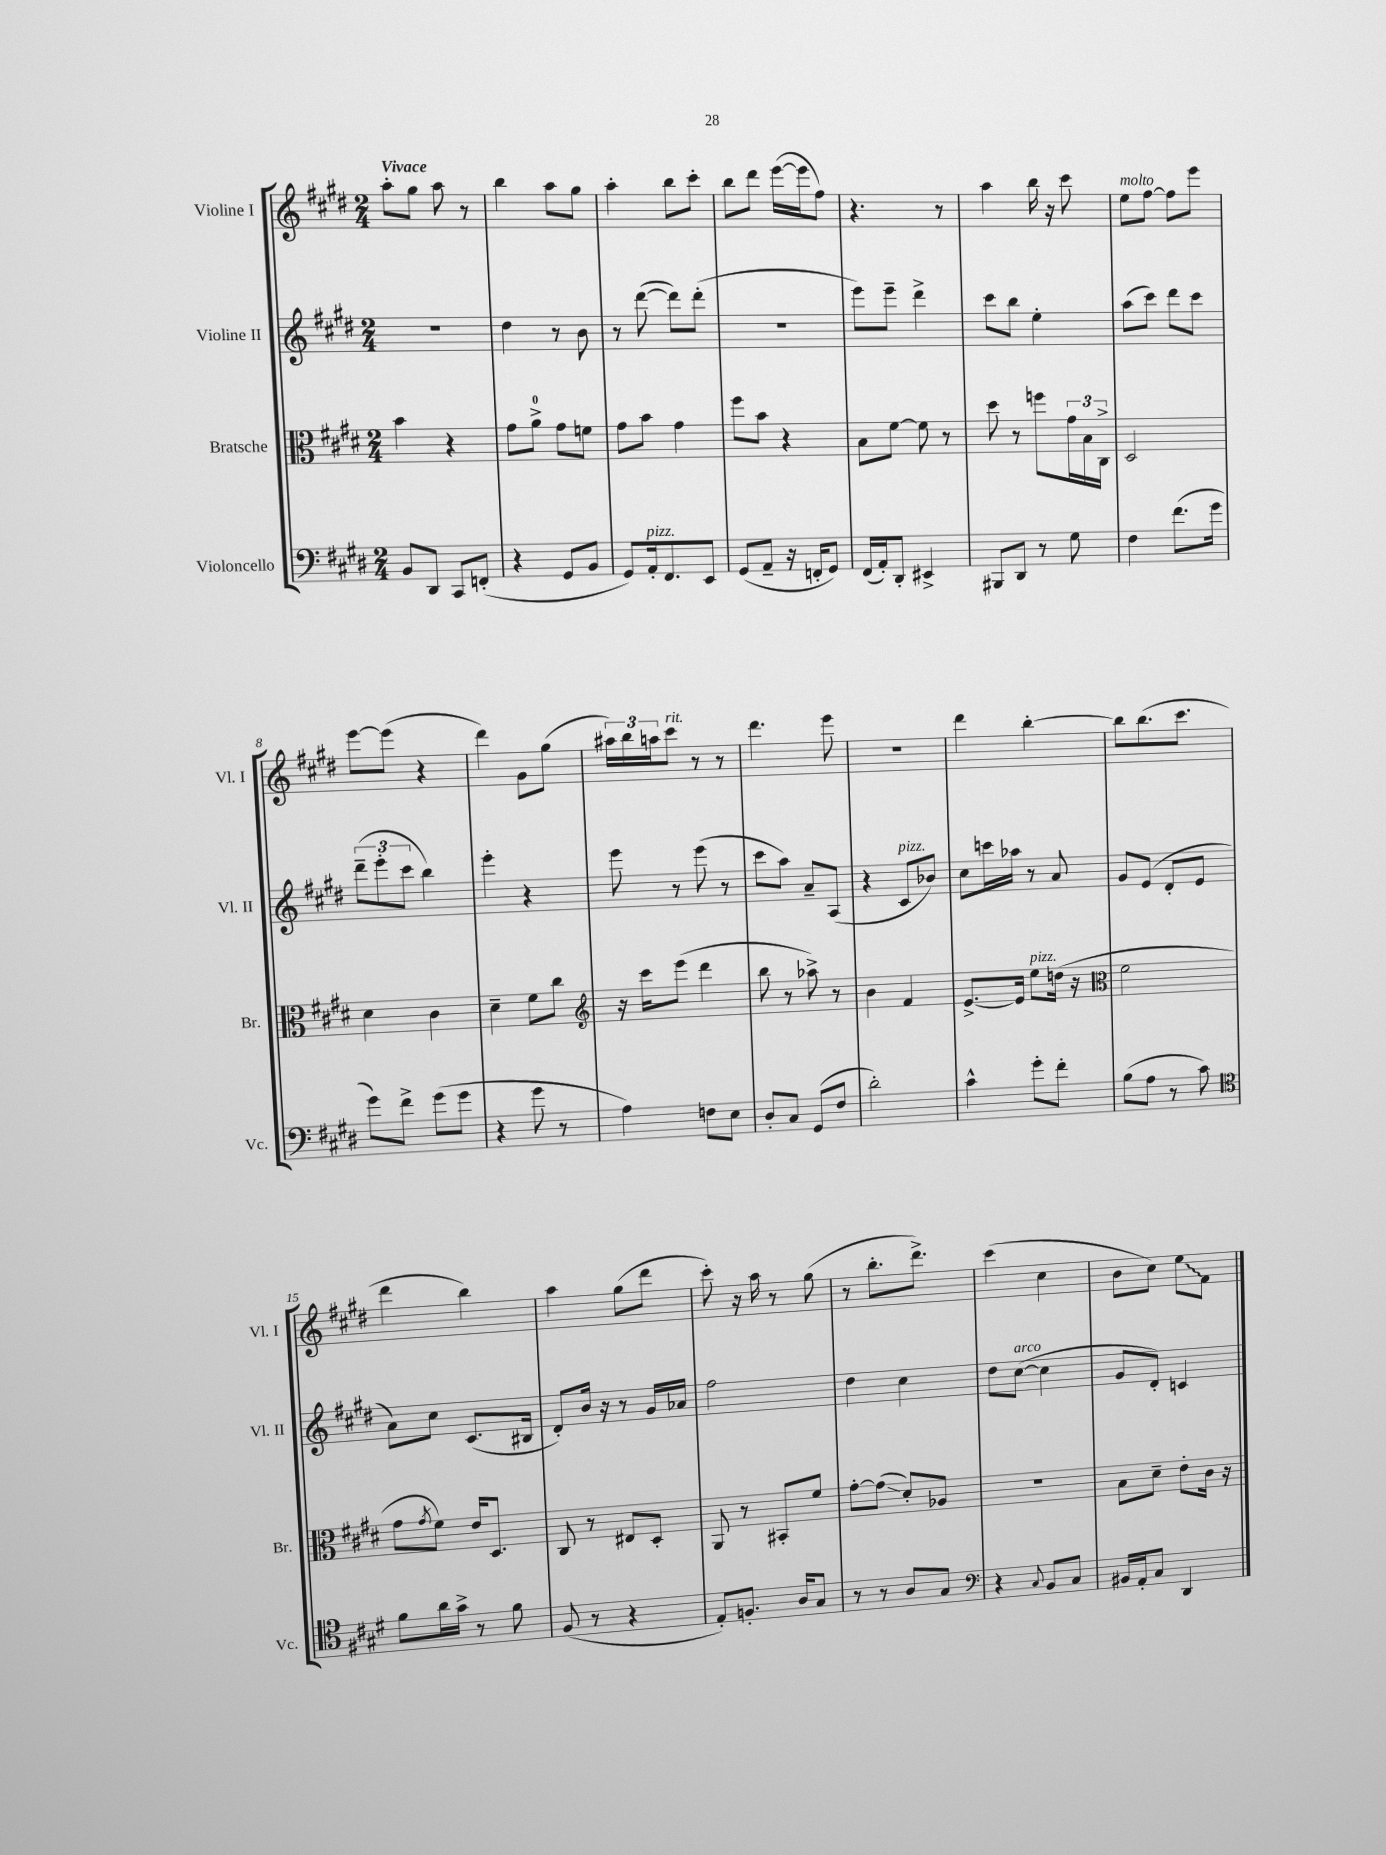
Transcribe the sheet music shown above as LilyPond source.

<<
\new StaffGroup <<
\new Staff = "s0" \with { instrumentName = "Violine I" shortInstrumentName = "Vl. I" } {
    \clef treble \key e \major \numericTimeSignature \time 2/4 \tempo "Vivace"
    a''8-. gis''8 a''8 r8 |
    b''4 a''8 gis''8 |
    a''4-. b''8 cis'''8-. |
    b''8 dis'''8 e'''16~( e'''16 fis''8) |
    r4. r8 |
    a''4 b''16 r16 cis'''8 |
    e''8^\markup { \italic "molto" } fis''8~ fis''8 e'''8 |
    e'''8~ e'''8( r4 |
    dis'''4) gis'8 gis''8( |
    \tuplet 3/2 { ais''16) b''16 a''16 } cis'''8^\markup { \italic "rit." } r8 r8 |
    dis'''4. e'''8 |
    R2 |
    dis'''4 b''4~-. |
    b''8 b''8.( cis'''8. |
    dis'''4 b''4) |
    a''4 gis''8( dis'''8 |
    cis'''8-.) r16 a''16 r8 gis''8( |
    r8 b''8.-. dis'''8.->) |
    cis'''4( cis''4 |
    b'8 cis''8) \once \override Glissando.style = #'zigzag e''8\glissando fis'8 \bar "|." |
}
\new Staff = "s1" \with { instrumentName = "Violine II" shortInstrumentName = "Vl. II" } {
    \clef treble \key e \major \numericTimeSignature \time 2/4
    r2 |
    dis''4 r8 b'8 |
    r8 dis'''8~( dis'''8) dis'''8-.( |
    R2 |
    e'''8) e'''8-- dis'''4-> |
    cis'''8 b''8 e''4-. |
    a''8( cis'''8) dis'''8 cis'''8 |
    \tuplet 3/2 { dis'''8--( e'''8-. cis'''8 } b''4) |
    e'''4-. r4 |
    e'''8 r8 e'''8( r8 |
    cis'''8 a''8) a'8-- a8( |
    r4 cis'8^\markup { \italic "pizz." } bes'8) |
    cis''8 c'''16 aes''16 r8 a'8 |
    gis'8 e'8( dis'8-. e'8 |
    a'8) cis''8 cis'8.( bis16 |
    dis'8-.) b'16 r16 r8 gis'16 aes'16 |
    fis''2 |
    dis''4 cis''4 |
    dis''8 cis''8~^\markup { \italic "arco" }( cis''4 |
    gis'8 dis'8-.) c'4 \bar "|." |
}
\new Staff = "s2" \with { instrumentName = "Bratsche" shortInstrumentName = "Br." } {
    \clef alto \key e \major \numericTimeSignature \time 2/4
    b'4 r4 |
    gis'8 a'8-0-> gis'8 f'8 |
    gis'8 b'8 gis'4 |
    fis''8 b'8 r4 |
    b8 fis'8~ fis'8 r8 |
    dis''8 r8 f''8 \tuplet 3/2 { gis'16 b16 cis16-> } |
    dis2 |
    dis'4 cis'4 |
    dis'4-- fis'8 cis''8 |
    \clef treble r16 cis'''16 e'''8( dis'''4 |
    b''8 r8 aes''8->) r8 |
    b'4 fis'4 |
    e'8.~-> e'16 e''8^\markup { \italic "pizz." } d''16( r16 |
    \clef alto fis'2 |
    gis'8 \acciaccatura { gis'8 } fis'8) e'16 dis8. |
    cis8 r8 eis8 dis8-. |
    a,8 r8 bis,8-. fis'8 |
    gis'8~-. gis'8\glissando( dis'8-.) aes8 |
    r2 |
    b8 dis'8-- e'8-. cis'16 r16 \bar "|." |
}
\new Staff = "s3" \with { instrumentName = "Violoncello" shortInstrumentName = "Vc." } {
    \clef bass \key e \major \numericTimeSignature \time 2/4
    b,8 dis,8 cis,8 f,8-.( |
    r4 gis,8 b,8 |
    gis,8) a,16-.^\markup { \italic "pizz." } fis,8. e,8 |
    gis,8( a,8-- r16 f,16-. gis,8) |
    fis,16( a,16-.) dis,8-. eis,4-> |
    bis,,8 dis,8 r8 gis8 |
    fis4 fis'8.( gis'16 |
    gis'8) fis'8-> gis'8( gis'8 |
    r4 gis'8 r8 |
    a4) f8 e8 |
    dis8-. cis8 gis,8( fis8 |
    dis'2-.) |
    cis'4-^ gis'8-. fis'8-. |
    b8( a8 r8 cis'8) |
    \clef tenor fis'8 a'16 gis'16-> r8 fis'8 |
    fis8( r8 r4 |
    e8-.) f8.-. a16 gis8 |
    r8 r8 a8 gis8 |
    \clef bass r4 \appoggiatura { cis8 } b,8 cis8 |
    bis,16 a,16-. cis8 dis,4 \bar "|." |
}
>>
>>
